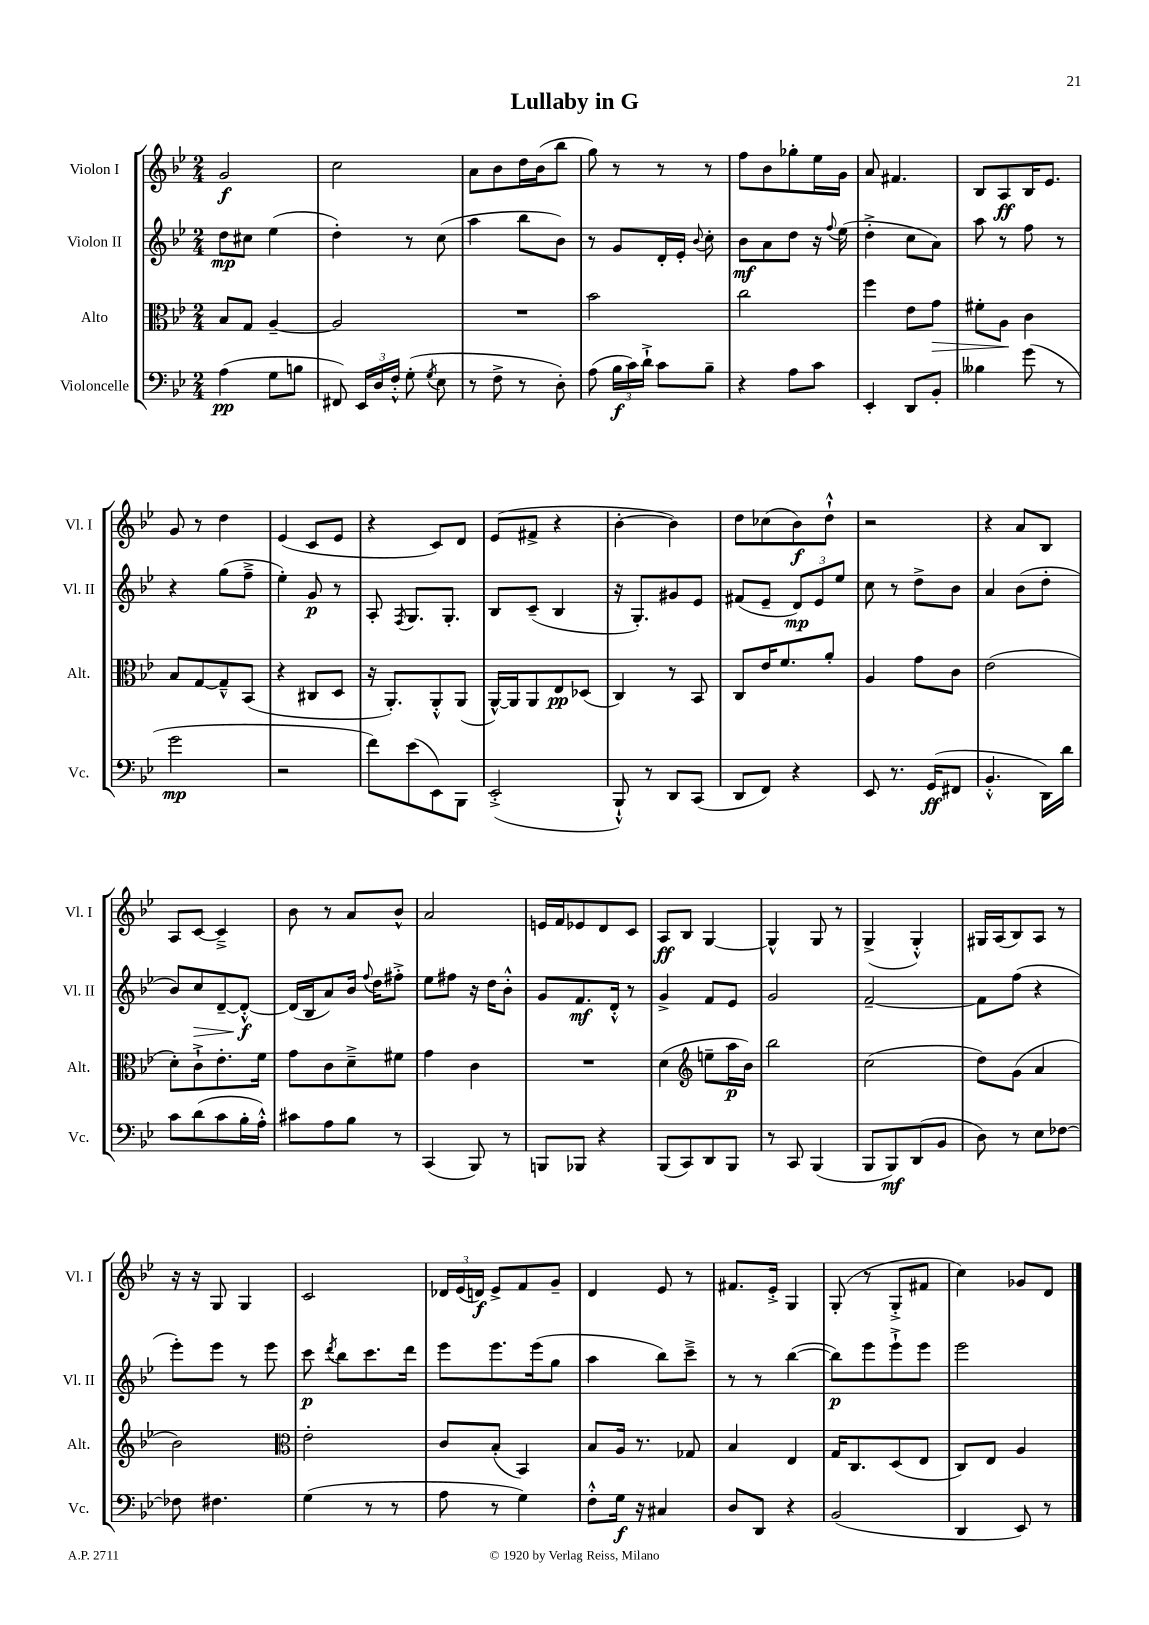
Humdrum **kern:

**kern	**dynam	**kern	**dynam	**kern	**dynam	**kern	**dynam
*part4	*part4	*part3	*part3	*part2	*part2	*part1	*part1
*staff4	*staff4	*staff3	*staff3	*staff2	*staff2	*staff1	*staff1
*I"Violoncelle	*	*I"Alto	*	*I"Violon II	*	*I"Violon I	*
*I'Vc.	*	*I'Alt.	*	*I'Vl. II	*	*I'Vl. I	*
*clefF4	*	*clefC3	*	*clefG2	*	*clefG2	*
*k[b-e-]	*	*k[b-e-]	*	*k[b-e-]	*	*k[b-e-]	*
*M2/4	*	*M2/4	*	*M2/4	*	*M2/4	*
=1	=1	=1	=1	=1	=1	=1	=1
(4A\	pp	8B-/L	.	8dd\L	mp	2g/	f
.	.	8G/J	.	8cc#X\J	.	.	.
8G\L	.	[4A~/	.	(4ee-\	.	.	.
8Bn\J	.	.	.	.	.	.	.
=2	=2	=2	=2	=2	=2	=2	=2
8FF#X/)	.	2A/]	.	4dd'\)	.	2cc\	.
24EE-/LL	.	.	.	.	.	.	.
24D/	.	.	.	.	.	.	.
24F'^^/JJ	.	.	.	.	.	.	.
(8G'\	.	.	.	8r	.	.	.
8qG/	.	.	.	.	.	.	.
8E-\	.	.	.	(8cc\	.	.	.
=3	=3	=3	=3	=3	=3	=3	=3
8r	.	2r	.	4aa\	.	8a\L	.
8F^\	.	.	.	.	.	8b-\	.
8r	.	.	.	8bb-\L	.	16dd\L	.
.	.	.	.	.	.	(16b-\J	.
8D'\)	.	.	.	8b-\J)	.	8bb-\J	.
=4	=4	=4	=4	=4	=4	=4	=4
(8A\	.	2b-\	.	8r	.	8gg\)	.
24B-\LL	f	.	.	8g/L	.	8r	.
24c\)	.	.	.	.	.	.	.
24d`^\JJ	.	.	.	.	.	.	.
8c\L	.	.	.	16d'/L	.	8r	.
.	.	.	.	16e-'/JJ	.	.	.
.	.	.	.	8qqb-/	.	.	.
8B-~\J	.	.	.	8cc'\	.	8r	.
=5	=5	=5	=5	=5	=5	=5	=5
4r	.	2cc\	.	8b-\L	mf	8ff\L	.
.	.	.	.	8a\	.	8b-\	.
8A\L	.	.	.	8dd\J	.	8gg-X'\	.
8c\J	.	.	.	16r	.	16ee-\L	.
.	.	.	.	8qqff/	.	.	.
.	.	.	.	(16ee-\	.	16g\JJ	.
=6	=6	=6	=6	=6	=6	=6	=6
4EE-'/	.	4ff\	.	4dd'^\	.	8a/	.
.	.	.	.	.	.	4.f#X/	.
8DD/L	.	8e-\L	.	8cc\L	.	.	.
!	!	!	!LO:HP:b	!	!	!	!
8BB-'/J	.	8g\J	>	8a\J)	.	.	.
=7	=7	=7	=7	=7	=7	=7	=7
4B--X\	.	8f#X'\L	.	8aa\	.	8B-/L	.
.	.	8A\J	.	8r	.	8A/	ff
(8g\	.	4c\	]	8ff\	.	16B-/K	.
.	.	.	.	.	.	8.e-/J	.
8r	.	.	.	8r	.	.	.
!!LO:LB:g=z
=8	=8	=8	=8	=8	=8	=8	=8
2g\	mp	8B-/L	.	4r	.	8g/	.
.	.	[8G/	.	.	.	8r	.
.	.	8G~^^/]	.	(8gg\L	.	4dd\	.
.	.	(8BB-/J	.	8ff~^\J	.	.	.
=9	=9	=9	=9	=9	=9	=9	=9
2r	.	4r	.	4ee-'\)	.	(4e-/	.
.	.	8C#X/L	.	8g/	p	8c/L	.
.	.	8D/J	.	8r	.	8e-/J	.
=10	=10	=10	=10	=10	=10	=10	=10
8f\L)	.	16r	.	8A'/	.	4r	.
.	.	8.AA'/L)	.	.	.	.	.
.	.	.	.	8qF/	.	.	.
(8e-\	.	.	.	8.G/L	.	.	.
8EE-\)	.	8AA'^^/	.	.	.	8c/L)	.
.	.	.	.	8.G'/J	.	.	.
8BBB-\J	.	(8AA/J	.	.	.	8d/J	.
=11	=11	=11	=11	=11	=11	=11	=11
(2EE-'^/	.	[16AA^^/LL)	.	8B-/L	.	(8e-/L	.
.	.	16AA/J]	.	.	.	.	.
.	.	8AA/	.	(8c~/J	.	8f#X^/J	.
.	.	8E-/	pp	4B-/	.	4r	.
.	.	(8D-X/J	.	.	.	.	.
=12	=12	=12	=12	=12	=12	=12	=12
8BBB-`^^/)	.	4C/)	.	16r	.	[4b-'\	.
.	.	.	.	8.G'/L)	.	.	.
8r	.	.	.	.	.	.	.
8DD/L	.	8r	.	8g#X/	.	4b-\])	.
(8CC/J	.	8BB-/	.	8e-/J	.	.	.
=13	=13	=13	=13	=13	=13	=13	=13
8DD/L	.	8C/L	.	(8f#X/L	.	8dd\L	.
8FF/J)	.	16e-/K	.	8e-~/J	.	(8cc-X\	.
.	.	8.f/	.	.	.	.	.
4r	.	.	.	12d/L)	mp	8b-\)	f
.	.	.	.	12e-/	.	.	.
.	.	8a'/J	.	.	.	8dd`^^\J	.
.	.	.	.	12ee-/J	.	.	.
=14	=14	=14	=14	=14	=14	=14	=14
8EE-/	.	4A/	.	8cc\	.	2r	.
8.r	.	.	.	8r	.	.	.
.	.	8g\L	.	8dd^\L	.	.	.
(16GG/KL	ff	.	.	.	.	.	.
8FF#X/J	.	8c\J	.	8b-\J	.	.	.
=15	=15	=15	=15	=15	=15	=15	=15
4.BB-'^^/	.	(2e-\	.	4a/	.	4r	.
.	.	.	.	(8b-\L	.	8a/L	.
16DD\LL)	.	.	.	8dd'\J	.	8B-/J	.
16d\JJ	.	.	.	.	.	.	.
!!LO:LB:g=z
=16	=16	=16	=16	=16	=16	=16	=16
8c\L	.	8d'\L)	.	8b-/L)	.	8A/L	.
!	!	!	!	!	!LO:HP:b	!	!
(8d\	.	8c`^\	.	8cc/	>	[8c/J	.
8c\	.	8.e-'\	.	[8d~/	.	4c~^/]	.
16B-'\L	.	.	.	8d'^^/J_	f	.	.
16A'^^\JJ)	.	16f\Jk	.	.	.	.	.
.	.	.	.	.	]	.	.
=17	=17	=17	=17	=17	=17	=17	=17
8c#X\L	.	8g\L	.	(16d/LL]	.	8b-\	.
.	.	.	.	16B-/J	.	.	.
8A\	.	8c\	.	8a/)	.	8r	.
8B-\J	.	8d~^\	.	16b-/Jk	.	8a/L	.
.	.	.	.	8qqff/	.	.	.
.	.	.	.	16dd\KL	.	.	.
8r	.	8f#X\J	.	8ff#X'^\J	.	8b-^^/J	.
=18	=18	=18	=18	=18	=18	=18	=18
(4CC/	.	4g\	.	8ee-\L	.	2a/	.
.	.	.	.	8ff#X\J	.	.	.
8BBB-/)	.	4c\	.	16r	.	.	.
.	.	.	.	16dd\KL	.	.	.
8r	.	.	.	8b-'^^\J	.	.	.
=19	=19	=19	=19	=19	=19	=19	=19
8BBBn/L	.	2r	.	8g/L	.	16en/LL	.
.	.	.	.	.	.	16f/J	.
8BBB-X/J	.	.	.	8.f/	mf	8e-X/	.
4r	.	.	.	.	.	8d/	.
.	.	.	.	16d'^^/Jk	.	.	.
.	.	.	.	8r	.	8c/J	.
=20	=20	=20	=20	=20	=20	=20	=20
(8BBB-/L	.	(4d\	.	4g^/	.	8A/L	ff
8CC/)	.	.	.	.	.	8B-/J	.
*	*	*clefG2	*	*	*	*	*
8DD/	.	8een~\L	.	8f/L	.	[4G/	.
8BBB-/J	.	16aa\L	p	8e-/J	.	.	.
.	.	16b-\JJ)	.	.	.	.	.
=21	=21	=21	=21	=21	=21	=21	=21
8r	.	2bb-\	.	2g/	.	4G^^/]	.
8CC/	.	.	.	.	.	.	.
(4BBB-/	.	.	.	.	.	8G/	.
.	.	.	.	.	.	8r	.
=22	=22	=22	=22	=22	=22	=22	=22
8BBB-/L	.	(2cc\	.	[2f~/	.	(4G^/	.
8BBB-/)	mf	.	.	.	.	.	.
(8DD/	.	.	.	.	.	4G'^^/)	.
8BB-/J	.	.	.	.	.	.	.
=23	=23	=23	=23	=23	=23	=23	=23
8D\)	.	8dd\L)	.	8f\L]	.	16G#X/LL	.
.	.	.	.	.	.	(16A/J	.
8r	.	(8g\J	.	(8ff\J	.	8B-/)	.
8E-\L	.	4a/	.	4r	.	8A/J	.
[8F-X\J	.	.	.	.	.	8r	.
!!LO:LB:g=z
=24	=24	=24	=24	=24	=24	=24	=24
8F-X\]	.	2b-\)	.	8eee-'\L)	.	16r	.
.	.	.	.	.	.	16r	.
4.F#X\	.	.	.	8eee-\J	.	8G/	.
.	.	.	.	8r	.	4G/	.
.	.	.	.	8eee-\	.	.	.
=25	=25	=25	=25	=25	=25	=25	=25
*	*	*clefC3	*	*	*	*	*
(4G\	.	2e-'\	.	8ccc\	p	2c/	.
.	.	.	.	8qddd/	.	.	.
.	.	.	.	8bb-\L	.	.	.
8r	.	.	.	8.ccc\	.	.	.
8r	.	.	.	.	.	.	.
.	.	.	.	16ddd\Jk	.	.	.
=26	=26	=26	=26	=26	=26	=26	=26
8A\	.	8c/L	.	8eee-\L	.	24d-X/LL	.
.	.	.	.	.	.	(24e-/	.
.	.	.	.	.	.	24dn/JJ)	f
8r	.	(8B-'/J	.	8.eee-\	.	8e-^/L	.
4G\)	.	4BB-/)	.	.	.	8f/	.
.	.	.	.	(16eee-\k	.	.	.
.	.	.	.	8gg\J	.	8g~/J	.
=27	=27	=27	=27	=27	=27	=27	=27
8F'^^\L	.	8B-/L	.	4aa\	.	4d/	.
16G\Jk	f	16A/Jk	.	.	.	.	.
16r	.	8.r	.	.	.	.	.
4C#X/	.	.	.	8bb-\L)	.	8e-/	.
.	.	8G-X/	.	8ccc~^\J	.	8r	.
=28	=28	=28	=28	=28	=28	=28	=28
8D/L	.	4B-/	.	8r	.	8.f#X/L	.
8DD/J	.	.	.	8r	.	.	.
.	.	.	.	.	.	16e-'^/Jk	.
4r	.	4E-/	.	([4bb-\	.	4G/	.
=29	=29	=29	=29	=29	=29	=29	=29
(2BB-/	.	16G/KL	.	8bb-\L])	p	(8G'/	.
.	.	8.C/	.	.	.	.	.
.	.	.	.	8eee-\	.	8r	.
.	.	(8D/	.	8eee-`^\	.	8G'^/L	.
.	.	8E-/J	.	8eee-\J	.	8f#X/J	.
=30	=30	=30	=30	=30	=30	=30	=30
4DD/	.	8C/L)	.	2eee-\	.	4cc\)	.
.	.	8E-/J	.	.	.	.	.
8EE-/)	.	4A/	.	.	.	8g-X/L	.
8r	.	.	.	.	.	8d/J	.
==	==	==	==	==	==	==	==
*-	*-	*-	*-	*-	*-	*-	*-
